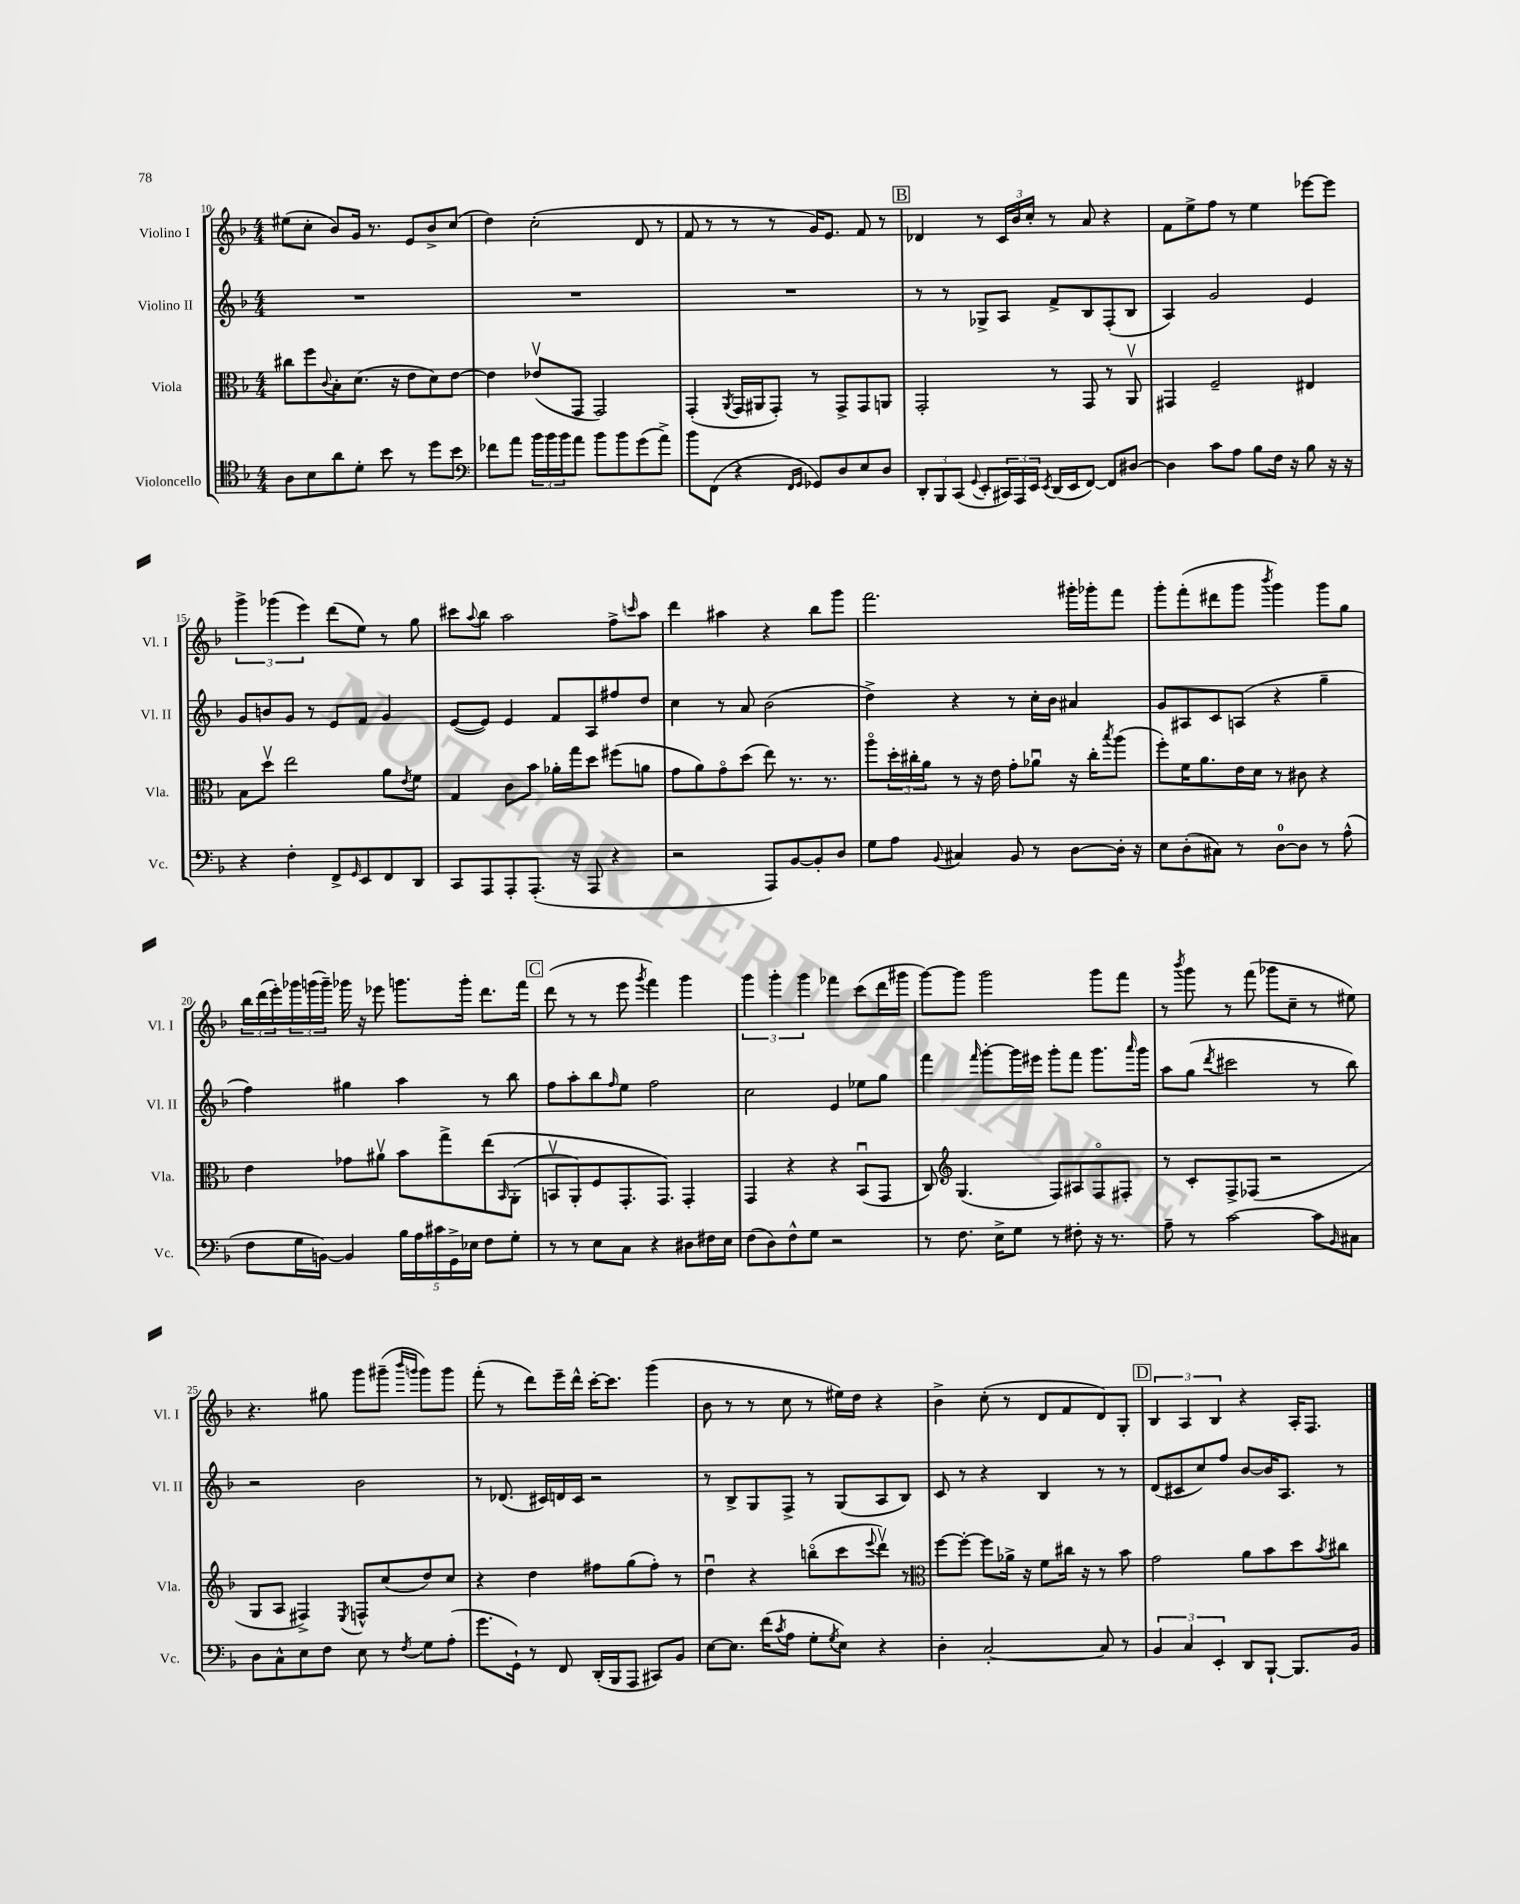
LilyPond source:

<<
\new StaffGroup <<
\new Staff = "s0" \with { instrumentName = "Violino I" shortInstrumentName = "Vl. I" } {
    \clef treble \key f \major \numericTimeSignature \time 4/4
    eis''8( c''8-. bes'8) g'16 r8. e'8 bes'8-> c''8( |
    d''4) c''2-.( d'8 r8 |
    f'8 r8 r8 r8 g'16) e'8. f'8 r8 |
    \mark \markup { \box "B" } des'4 r8 \tuplet 3/2 { c'16 bes'16 c''16-. } r8 a'8 r4 |
    f'8 e''8-> f''8 r8 e''4 ees'''8~ ees'''8 |
    \tuplet 3/2 { g'''4-> ges'''4( e'''4) } d'''8( e''8) r8 g''8 |
    cis'''8 \appoggiatura { a''8 } bes''8 a''2 f''8-> \grace { c'''16 } a''8 |
    d'''4 ais''4 r4 bes''8 g'''8 |
    f'''2. gis'''16-. ges'''16-. f'''8 |
    g'''8-. f'''8-.( dis'''8 g'''8 \acciaccatura { bes'''8 } g'''4) g'''8 g''8 |
    \tuplet 3/2 { bes''16 d'''16( e'''16-.) } \tuplet 3/2 { ges'''16 g'''16( g'''16--) } ges'''16 r16 ees'''8 g'''8. g'''16-. d'''8. f'''16 |
    \mark \markup { \box "C" } d'''8( r8 r8 e'''8 \acciaccatura { g'''8 } f'''4) g'''4 |
    \tuplet 3/2 { g'''4 g'''4-. g'''4 } fes'''4 c'''8( d'''16 gis'''16 |
    g'''8~) g'''8 g'''2 g'''8 f'''8 |
    r8 \acciaccatura { bes'''8 } g'''8 r8 f'''8( ges'''8 c''8-- r8 eis''8) |
    r4. gis''8 g'''8 gis'''8--( \grace { bes'''16 g'''16 } g'''8) g'''8 |
    f'''8-.( r8 d'''8) e'''16-- d'''16-^ c'''16~-. c'''8. g'''4( |
    bes'8 r8 r8 c''8 r8 eis''16) d''16 r4 |
    bes'4-> c''8-.( r8 d'8 f'8 d'8) g8-. |
    \mark \markup { \box "D" } \tuplet 3/2 { bes4 a4 bes4 } r4 a16-. f8. \bar "|." |
}
\new Staff = "s1" \with { instrumentName = "Violino II" shortInstrumentName = "Vl. II" } {
    \clef treble \key f \major \numericTimeSignature \time 4/4
    R1 |
    R1 |
    R1 |
    \mark \markup { \box "B" } r8 r8 ges8-> a8 f'8-> bes8 f8-.( bes8 |
    a4) g'2 e'4 |
    g'8 b'8 g'8 r8 e'8 f'8 g'4 |
    e'8~( e'8) e'4 f'8 a8 fis''8 d''8 |
    c''4 r8 a'8 bes'2( |
    d''4->) r4 r8 c''16-. bes'16 ais'4 |
    g'8 ais8 c'8 a8( r4 g''4-- |
    f''4) gis''4 a''4 r8 bes''8 |
    \mark \markup { \box "C" } f''8 a''8-. bes''8 \grace { f''16 } e''8 f''2 |
    c''2 e'4 ees''8 g''8 |
    f'''4 \grace { f'''16 } g'''8~-. g'''16 eis'''16 g'''8-. f'''8 g'''8. \grace { a'''16 } g'''16 |
    a''8 g''8( \acciaccatura { d'''8 } cis'''2 r8 bes''8) |
    r2 bes'2 |
    r8 des'8.( cis'16) d'16 cis'16 r2 |
    r8 bes8-> g8 f8-> r8 g8( a8 bes8) |
    c'8 r8 r4 bes4 r8 r8 |
    \mark \markup { \box "D" } d'8( cis'8 c''8) f''8 bes'8~ bes'16 a8. r8 \bar "|." |
}
\new Staff = "s2" \with { instrumentName = "Viola" shortInstrumentName = "Vla." } {
    \clef alto \key f \major \numericTimeSignature \time 4/4
    cis''8 f''8 \appoggiatura { c'8 } bes8-. d'8.( r16 e'8 d'8) e'8~ |
    e'4 ees'8\upbow( g,8 g,2) |
    g,4-.( \acciaccatura { a,8 } g,16 ais,16 g,8-.) r8 g,8-> g,8 a,8 |
    \mark \markup { \box "B" } g,2-. r8 g,8 r8 a,8\upbow |
    gis,4 f2-- eis4 |
    bes8 d''8\upbow e''2 a'8 \acciaccatura { e'8 } f'8 |
    g4 c'8 bes'8 aes'16-. g''16 d''8 fis''8( a'8 |
    g'8 a'8) g'8\flageolet d''8( e''8) r8. r8. |
    a''8\flageolet \tuplet 3/2 { d''16-. cis''16-. a'16 } r8 r16 e'16 g'8-. aes'8\downbow r16 cis''16-. \acciaccatura { bes''8 } a''8( |
    f''8-.) f'16 a'8. e'16 d'16 r8 cis'8 r4 |
    e'4 ges'8 ais'8\upbow bes'8 g''8-> e''8\( \grace { bes,16 } a,8-.( |
    \mark \markup { \box "C" } b,8\upbow a,8-.) f8 g,8.-. g,8.\) g,4-. |
    g,4 r4 r4 bes,8\downbow( g,8 |
    c8) \clef treble g4.( f8) ais8 f8\flageolet fis8-. |
    r8 c'8-. f8-> fes8( r2 |
    g8 a8 fis4->) \acciaccatura { e8 } f8-^ c''8( d''8) c''8 |
    r4 d''4 fis''8 g''8( fis''8-.) r8 |
    d''4\downbow r4 b''8\flageolet( c'''8 \appoggiatura { e'''8 } d'''8\upbow) r8 |
    \clef alto f''8~ f''8~-. f''8 aes'16-> r16 f'8 cis''16 r16 r8 bes'8 |
    \mark \markup { \box "D" } g'2 a'8 bes'8 d''8 \acciaccatura { bes'8 } cis''8 \bar "|." |
}
\new Staff = "s3" \with { instrumentName = "Violoncello" shortInstrumentName = "Vc." } {
    \clef tenor \key f \major \numericTimeSignature \time 4/4
    a8 bes8 a'8 d'8-. bes'8 r8 d''8 bes'8 |
    \clef bass fes'8 a'8 \tuplet 3/2 { bes'16 bes'16 bes'16 } a'8 bes'8 bes'8 g'8( a'8->) |
    bes'8 f,8( r4 \grace { f,16 g,16 } ges,8) d8 e8 d8 |
    \mark \markup { \box "B" } \tuplet 3/2 { d,8-. bes,,8 c,8( } \appoggiatura { g,8 } e,8-. \tuplet 3/2 { cis,16) a,,16 e,16 } \acciaccatura { e,8 } d,16( e,16 f,8~) f,8 dis8~ |
    dis4 c'8 a8 bes8 f16 r16 bes8 r16 r16 |
    r4 f4-. f,8-> \grace { g,16 } e,8 f,8 d,8 |
    c,8 a,,8 a,,8-. a,,8.-.( r16 a,,8 r4 |
    r2 a,,8) bes,8~ bes,8-. d8 |
    g8 a8 \appoggiatura { bes,8 } cis4 bes,8 r8 d8~ d16-. r16 |
    e8 d8-.( cis8) r8 d8-0~ d8 r8 a8-^( |
    f8 g16 b,16~) b,4 \tuplet 5/4 { bes16 a16 cis'16 g,16-> ees16 } f8 g8-. |
    \mark \markup { \box "C" } r8 r8 e8 c8 r4 dis8 fis16 e16 |
    f8( d8) f8-^ g8 r2 |
    r8 f8. e16-> g8 r8 fis8-. r16 r8. |
    a8-- r8 c'2~ c'8 \grace { bes,16 } cis8 |
    d8 c8-^ e8 f8 e8 r8 \acciaccatura { f8 } g8 a8-.( |
    g'8. g,16-!) r8 f,8 d,16-.( bes,,16 a,,8 cis,8) bes,8 |
    e8~ e8. f'16( \acciaccatura { c'8 } a8 g8-. \acciaccatura { g8 } e8) r4 |
    d4-. c2~-. c8 r8 |
    \mark \markup { \box "D" } \tuplet 3/2 { bes,4 c4 e,4-. } d,8 bes,,8~-! bes,,8. bes,16 \bar "|." |
}
>>
>>
\layout { \context { \Score currentBarNumber = #10 } }
